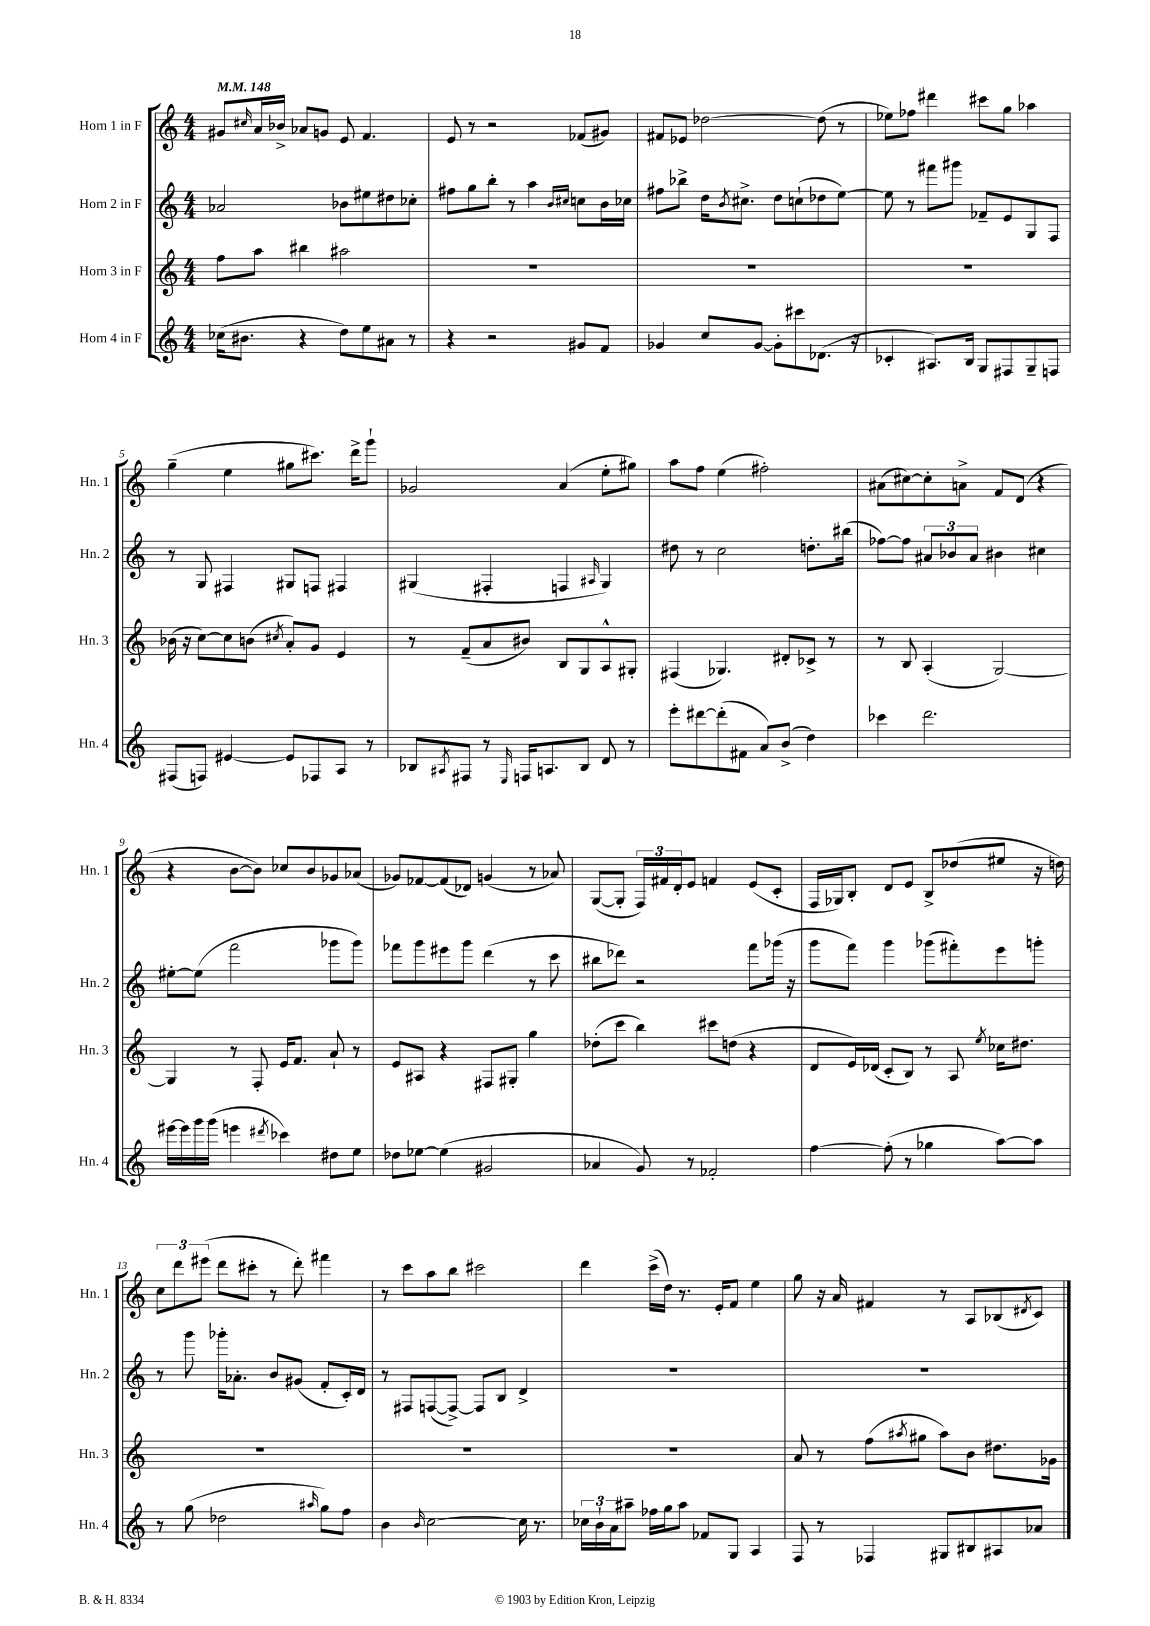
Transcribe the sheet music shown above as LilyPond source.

<<
\new StaffGroup <<
\new Staff = "s0" \with { instrumentName = "Horn 1 in F" shortInstrumentName = "Hn. 1" } {
    \clef treble \key c \major \numericTimeSignature \time 4/4 \tempo 4 = 148
    gis'8 \grace { cis''16 } a'16 bes'16-> aes'8 g'8 e'8 f'4. |
    e'8 r8 r2 fes'8( gis'8) |
    fis'8 ees'8 des''2~ des''8( r8 |
    ees''8) fes''8 dis'''4 cis'''8 g''8 aes''4 |
    g''4--( e''4 gis''8 cis'''8.) d'''16-> g'''8-! |
    ges'2 a'4( e''8-. gis''8) |
    a''8 f''8 e''4( fis''2-.) |
    ais'8( cis''8~) cis''8-. a'8-> f'8 d'8( r4 |
    r4 b'8~ b'8) ces''8 b'8 ges'8 aes'8( |
    ges'8) fes'8~ fes'8( des'8) g'4( r8 aes'8) |
    g8~( g8-. \tuplet 3/2 { f16) fis'16 d'16-. } e'8 f'4 e'8( c'8-. |
    f16 ges16) b8-. d'8 e'8 b8-> des''8( eis''8 r16 d''16) |
    \tuplet 3/2 { c''8 d'''8 eis'''8( } d'''8 cis'''8-. r8 d'''8-.) fis'''4 |
    r8 c'''8 a''8 b''8 cis'''2 |
    d'''4 c'''16->( d''16) r8. e'16-. f'8 e''4 |
    g''8 r16 a'16 fis'4 r8 a8 bes8( \acciaccatura { dis'8 } c'8) \bar "|." |
}
\new Staff = "s1" \with { instrumentName = "Horn 2 in F" shortInstrumentName = "Hn. 2" } {
    \clef treble \key c \major \numericTimeSignature \time 4/4
    aes'2 bes'8 eis''8 dis''8 ces''8-. |
    fis''8 g''8 b''8-. r8 a''4 \grace { b'16 cis''16 } c''8 b'16 ces''16 |
    fis''8 bes''8-> d''16 \acciaccatura { b'8 } cis''8.-> d''8 c''8-!( des''8 e''8~) |
    e''8 r8 fis'''8 gis'''8 fes'8-- e'8 g8 f8 |
    r8 g8 fis4 gis8 f8 fis4 |
    gis4( fis4-. f4 \grace { ais16 } gis4) |
    dis''8 r8 c''2 d''8.-. bis''16( |
    fes''8~) fes''8 \tuplet 3/2 { ais'8 bes'8 ais'8 } bis'4 cis''4 |
    eis''8~-. eis''8( f'''2 ges'''8 ges'''8) |
    fes'''8 g'''8 eis'''8 g'''8 d'''4( r8 c'''8 |
    bis''8 des'''8) r2 f'''8 ges'''16( r16 |
    g'''8 f'''8) g'''4 ges'''8( fis'''8-.) e'''8 g'''8-. |
    r8 g'''8 ges'''16-. aes'8.-. b'8 gis'8( f'8-. c'16-.) d'16 |
    r8 fis8 f8~( f8~->) f8 b8 d'4-> |
    R1 |
    R1 \bar "|." |
}
\new Staff = "s2" \with { instrumentName = "Horn 3 in F" shortInstrumentName = "Hn. 3" } {
    \clef treble \key c \major \numericTimeSignature \time 4/4
    f''8 a''8 bis''4 ais''2 |
    R1 |
    R1 |
    R1 |
    bes'16( r16 c''8~) c''8 b'8( \acciaccatura { cis''8 } a'8-.) g'8 e'4 |
    r8 f'8--( a'8 bis'8) b8 g8 a8-^ gis8-. |
    fis4( ges4.) dis'8-. ces'8-> r8 |
    r8 b8 a4-.( g2~) |
    g4 r8 f8-. e'16 f'8. a'8-! r8 |
    e'8 ais8 r4 fis8 gis8-. g''4 |
    des''8-.( c'''8 b''4) cis'''8 d''8( r4 |
    d'8 e'16) des'16( c'8-. b8) r8 a8 \acciaccatura { e''8 } ces''16 dis''8. |
    R1 |
    R1 |
    R1 |
    a'8 r8 f''8( \acciaccatura { ais''8 } gis''8 ais''8) b'8 dis''8. ges'16 \bar "|." |
}
\new Staff = "s3" \with { instrumentName = "Horn 4 in F" shortInstrumentName = "Hn. 4" } {
    \clef treble \key c \major \numericTimeSignature \time 4/4
    ces''16( bis'8. r4 d''8) e''8 ais'8 r8 |
    r4 r2 gis'8 f'8 |
    ges'4 c''8 ges'8~ ges'8-. cis'''8 des'8.( r16 |
    ces'4-. ais8.) b16 g8 fis8 g8-- f8 |
    fis8( f8) eis'4~ eis'8 fes8 a8 r8 |
    bes8 \acciaccatura { ais8 } fis8 r8 \grace { e16 } f16 a8. bes8 d'8 r8 |
    e'''8-. dis'''8~ dis'''8-.( fis'8 a'8) b'8->( d''4) |
    ces'''4 d'''2. |
    eis'''16~ eis'''16 g'''16 g'''16( e'''4 \acciaccatura { dis'''8 } ces'''4) dis''8 e''8 |
    des''8 ees''8~ ees''4( gis'2 |
    aes'4 g'8) r8 fes'2-. |
    f''4~ f''8-.( r8 ges''4 a''8~) a''8 |
    r8 g''8( des''2 \grace { ais''16 } g''8) f''8 |
    b'4 \grace { b'16 } c''2~ c''16 r8. |
    \tuplet 3/2 { ces''16 b'16-! a'16 } ais''8-- fes''16 g''16 ais''8 fes'8 g8 a4 |
    f8 r8 fes4 gis8 bis8 ais8 aes'8 \bar "|." |
}
>>
>>
